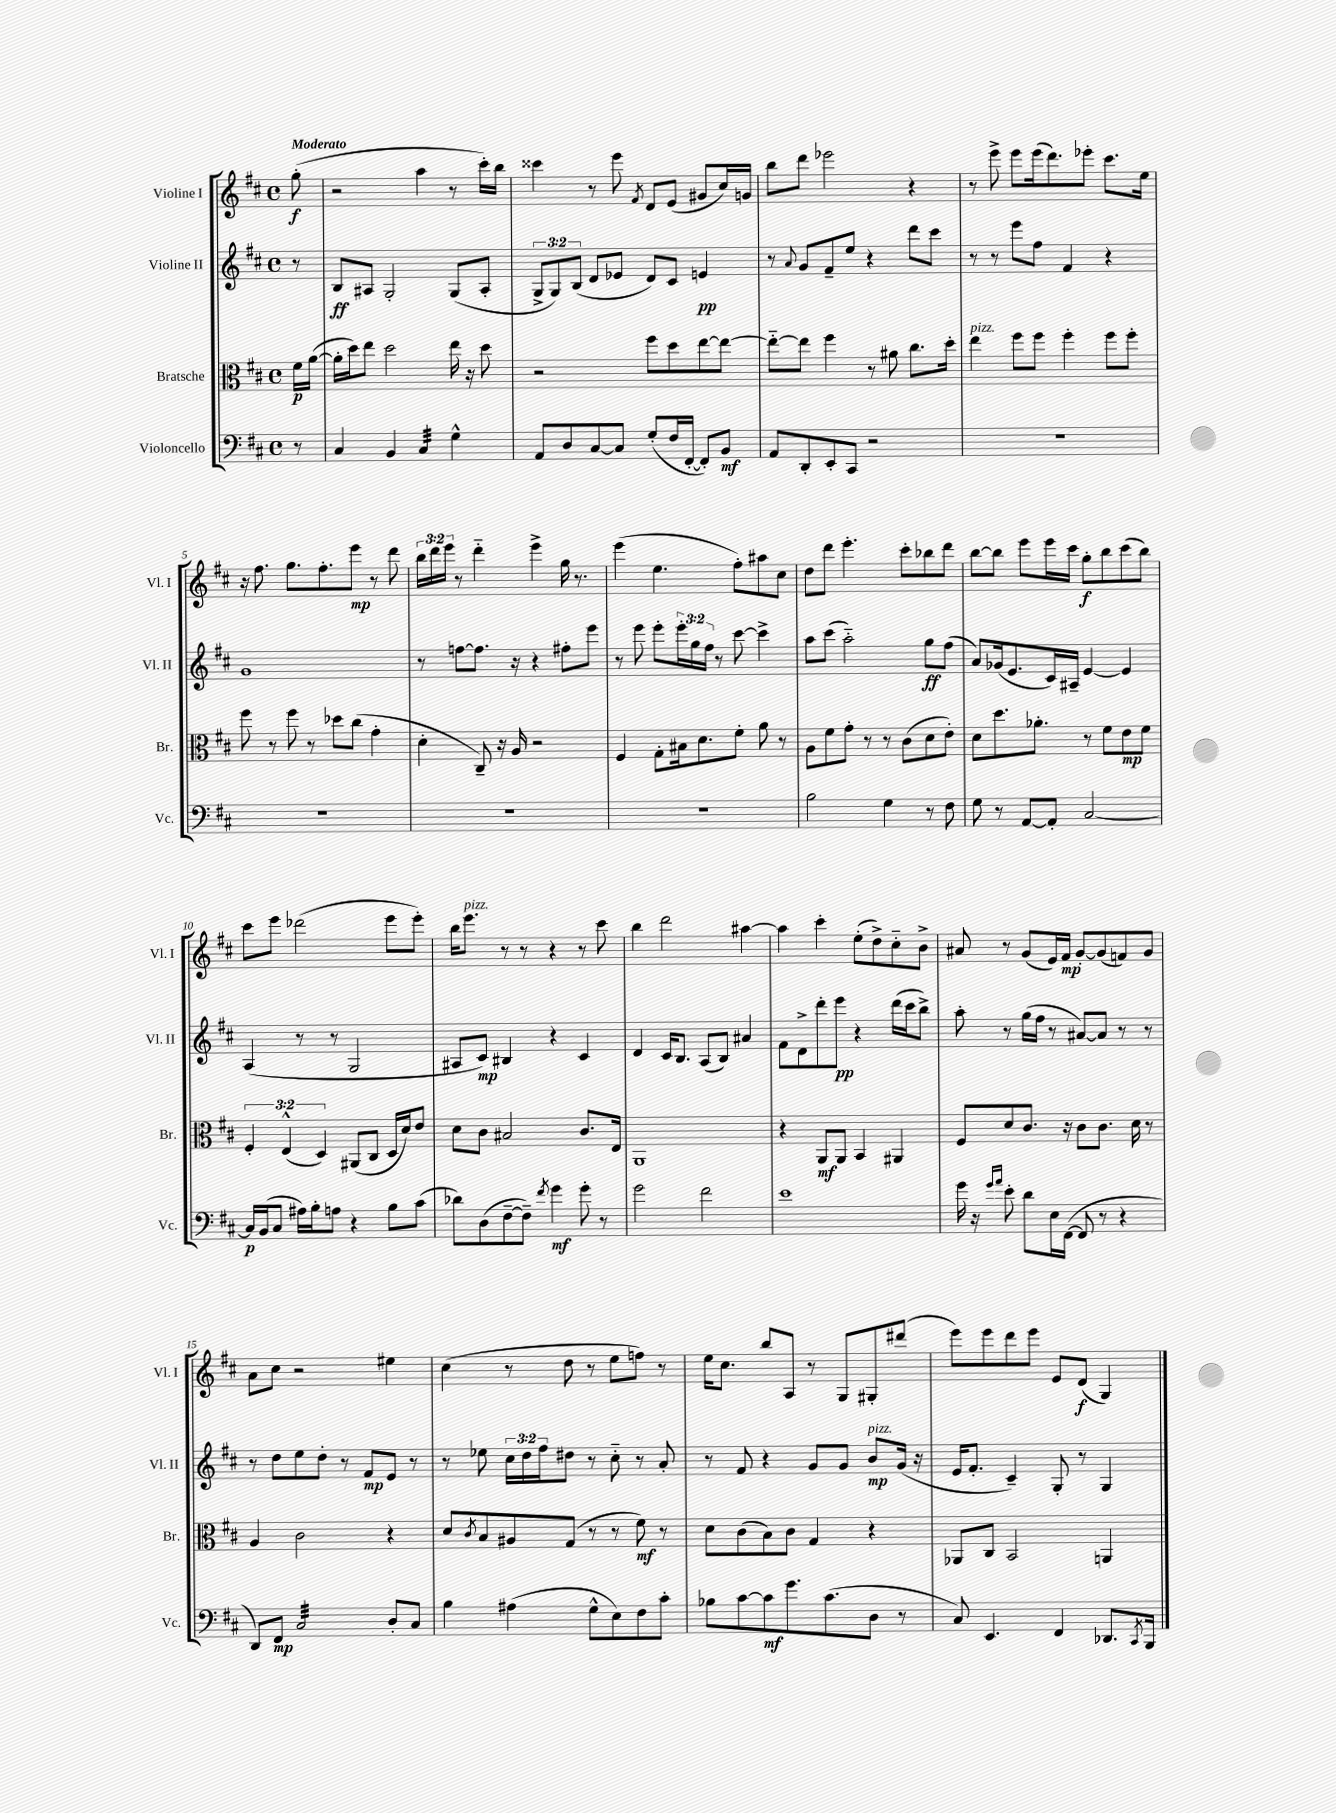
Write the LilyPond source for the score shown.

<<
\new StaffGroup <<
\new Staff = "s0" \with { instrumentName = "Violine I" shortInstrumentName = "Vl. I" } {
    \clef treble \key d \major \defaultTimeSignature \time 4/4 \override Staff.TupletNumber.text = #tuplet-number::calc-fraction-text \partial 8 \tempo "Moderato"
    g''8-.\f( |
    r2 a''4 r8 cis'''16-.) b''16 |
    cisis'''4 r8 e'''8 \acciaccatura { fis'8 } d'8 e'8( gis'8 cis''16) g'16 |
    b''8 d'''8 ees'''2 r4 |
    r8 e'''8-> e'''8 e'''16( d'''8.) ees'''8-. cis'''8. e''16 |
    r16 fis''8. g''8. fis''8.-. e'''8\mp r8 d'''8 |
    \tuplet 3/2 { b''16 d'''16 e'''16 } r8 d'''4-_ e'''4-> g''16 r8. |
    e'''4( e''4. fis''8-.) ais''8 cis''8 |
    d''8 d'''8 e'''4.-. cis'''8-. bes''8 d'''8 |
    b''8~ b''8 e'''8 e'''16 cis'''16 g''8-.\f b''8 cis'''8( b''8) |
    cis'''8 e'''8 des'''2( e'''8 e'''8-.) |
    b''16 e'''8.^\markup { \italic "pizz." } r8 r8 r4 r8 cis'''8 |
    b''4 d'''2 ais''4~ |
    ais''4 cis'''4-. e''8-.( d''8->) cis''8-_ b'8-> |
    ais'8 r8 g'8( e'16) fis'16\mp g'8~-. g'8( f'8) g'8 |
    a'8 cis''8 r2 eis''4 |
    cis''4( r8 d''8 r8 e''8 f''8) r8 |
    e''16 cis''8. b''8 a8 r8 g8 gis8-. dis'''8( |
    e'''8) e'''8 d'''8 e'''8 e'8 d'8\f( g4) \bar "|." |
}
\new Staff = "s1" \with { instrumentName = "Violine II" shortInstrumentName = "Vl. II" } {
    \clef treble \key d \major \defaultTimeSignature \time 4/4 \override Staff.TupletNumber.text = #tuplet-number::calc-fraction-text \partial 8
    r8 |
    b8\ff ais8 g2-. g8( ais8-. |
    \tuplet 3/2 { g8-> g8) b8( } d'8 ees'8 d'8) cis'8 e'4\pp |
    r8 \appoggiatura { a'8 } g'8 fis'8-- e''8 r4 d'''8 cis'''8 |
    r8 r8 e'''8 fis''8 fis'4 r4 |
    g'1 |
    r8 f''8~ f''8. r16 r4 fis''8-. e'''8 |
    r8 e'''8 e'''8-. \tuplet 3/2 { e'''16-. g''16 fis''16 } r8 cis'''8~ cis'''4-> |
    a''8 cis'''8( a''2-_) g''8\ff fis''8( |
    a'8) ges'16( e'8. cis'16) ais16-- e'4~ e'4 |
    a4( r8 r8 g2 |
    ais8 cis'8\mp) bis4 r4 cis'4 |
    d'4 cis'16 b8. a8( b8) ais'4 |
    fis'8 d'8-> d'''8-. e'''8\pp r4 d'''16( cis'''16 b''8->) |
    a''8-. r8 g''16( fis''16 r8 ais'8~) ais'8 r8 r8 |
    r8 d''8 e''8 d''8-. r8 fis'8\mp e'8 r8 |
    r8 ees''8 \tuplet 3/2 { cis''16 d''16 fis''16 } dis''8 r8 cis''8-_ r8 a'8-. |
    r8 fis'8 r4 g'8 g'8 b'8\mp^\markup { \italic "pizz." } g'16( r16 |
    e'16 fis'8.-. cis'4--) g8-. r8 g4 \bar "|." |
}
\new Staff = "s2" \with { instrumentName = "Bratsche" shortInstrumentName = "Br." } {
    \clef alto \key d \major \defaultTimeSignature \time 4/4 \override Staff.TupletNumber.text = #tuplet-number::calc-fraction-text \partial 8
    fis'16\p a'16~( |
    a'16-. d''16) e''8 d''2 e''16 r16 d''8 |
    r2 fis''8 d''8 e''8~ e''8~ |
    e''8~-_ e''8 fis''4 r8 ais'8 cis''8. d''16-. |
    e''4^\markup { \italic "pizz." } fis''8 fis''8 fis''4-. fis''8 fis''8-. |
    fis''8 r8 fis''8 r8 des''8 cis''8( g'4-. |
    d'4-. cis8--) r16 a16 r2 |
    fis4 g8-. bis16 d'8. fis'8-. a'8 r8 |
    a8 fis'8 g'8-. r8 r8 cis'8( d'8 e'8-.) |
    d'8 d''8. aes'8.-. r8 fis'8 e'8\mp fis'8 |
    \tuplet 3/2 { fis4-. e4-^( d4) } ais,8( cis8 d16 d'16) e'8 |
    d'8 cis'8 bis2 cis'8. e16 |
    a,1 |
    r4 a,8\mf a,8 b,4 ais,4 |
    fis8 d'8 cis'8. r16 cis'8 cis'8. d'16 r8 |
    a4 cis'2 r4 |
    d'8 \acciaccatura { cis'8 } b8 ais8 g8( r8 r8 fis'8\mf) r8 |
    d'8 cis'8( b8) cis'8 g4 r4 |
    aes,8 cis8 b,2 a,4 \bar "|." |
}
\new Staff = "s3" \with { instrumentName = "Violoncello" shortInstrumentName = "Vc." } {
    \clef bass \key d \major \defaultTimeSignature \time 4/4 \partial 8
    r8 |
    cis4 b,4 cis4:32 g4-^ |
    a,8 d8 cis8~ cis8 g8-.( fis16 fis,16~-. fis,8-.) b,8\mf |
    a,8 d,8-. e,8-. cis,8 r2 |
    R1 |
    R1 |
    R1 |
    R1 |
    b2 g4 r8 fis8 |
    g8 r8 a,8~ a,8-. cis2~ |
    cis16\p b,16( cis8 ais16) b16-. a8 r4 b8 cis'8( |
    des'8) d8( fis8~-- fis8--) \acciaccatura { fis'8 } g'4\mf g'8-. r8 |
    g'2 fis'2 |
    e'1 |
    g'16 r16 \grace { g'16 a'16 } e'8-. d'8 e16 fis,16~( fis,8 r8 r4 |
    d,8) fis,8\mp cis2:32 d8-. cis8 |
    b4 ais4( g8-^ e8) fis8 cis'8-. |
    bes8 cis'8~ cis'8\mf g'8. cis'8.( d8 r8 |
    cis8) e,4. fis,4 des,8. \acciaccatura { cis,8 } b,,16 \bar "|." |
}
>>
>>
